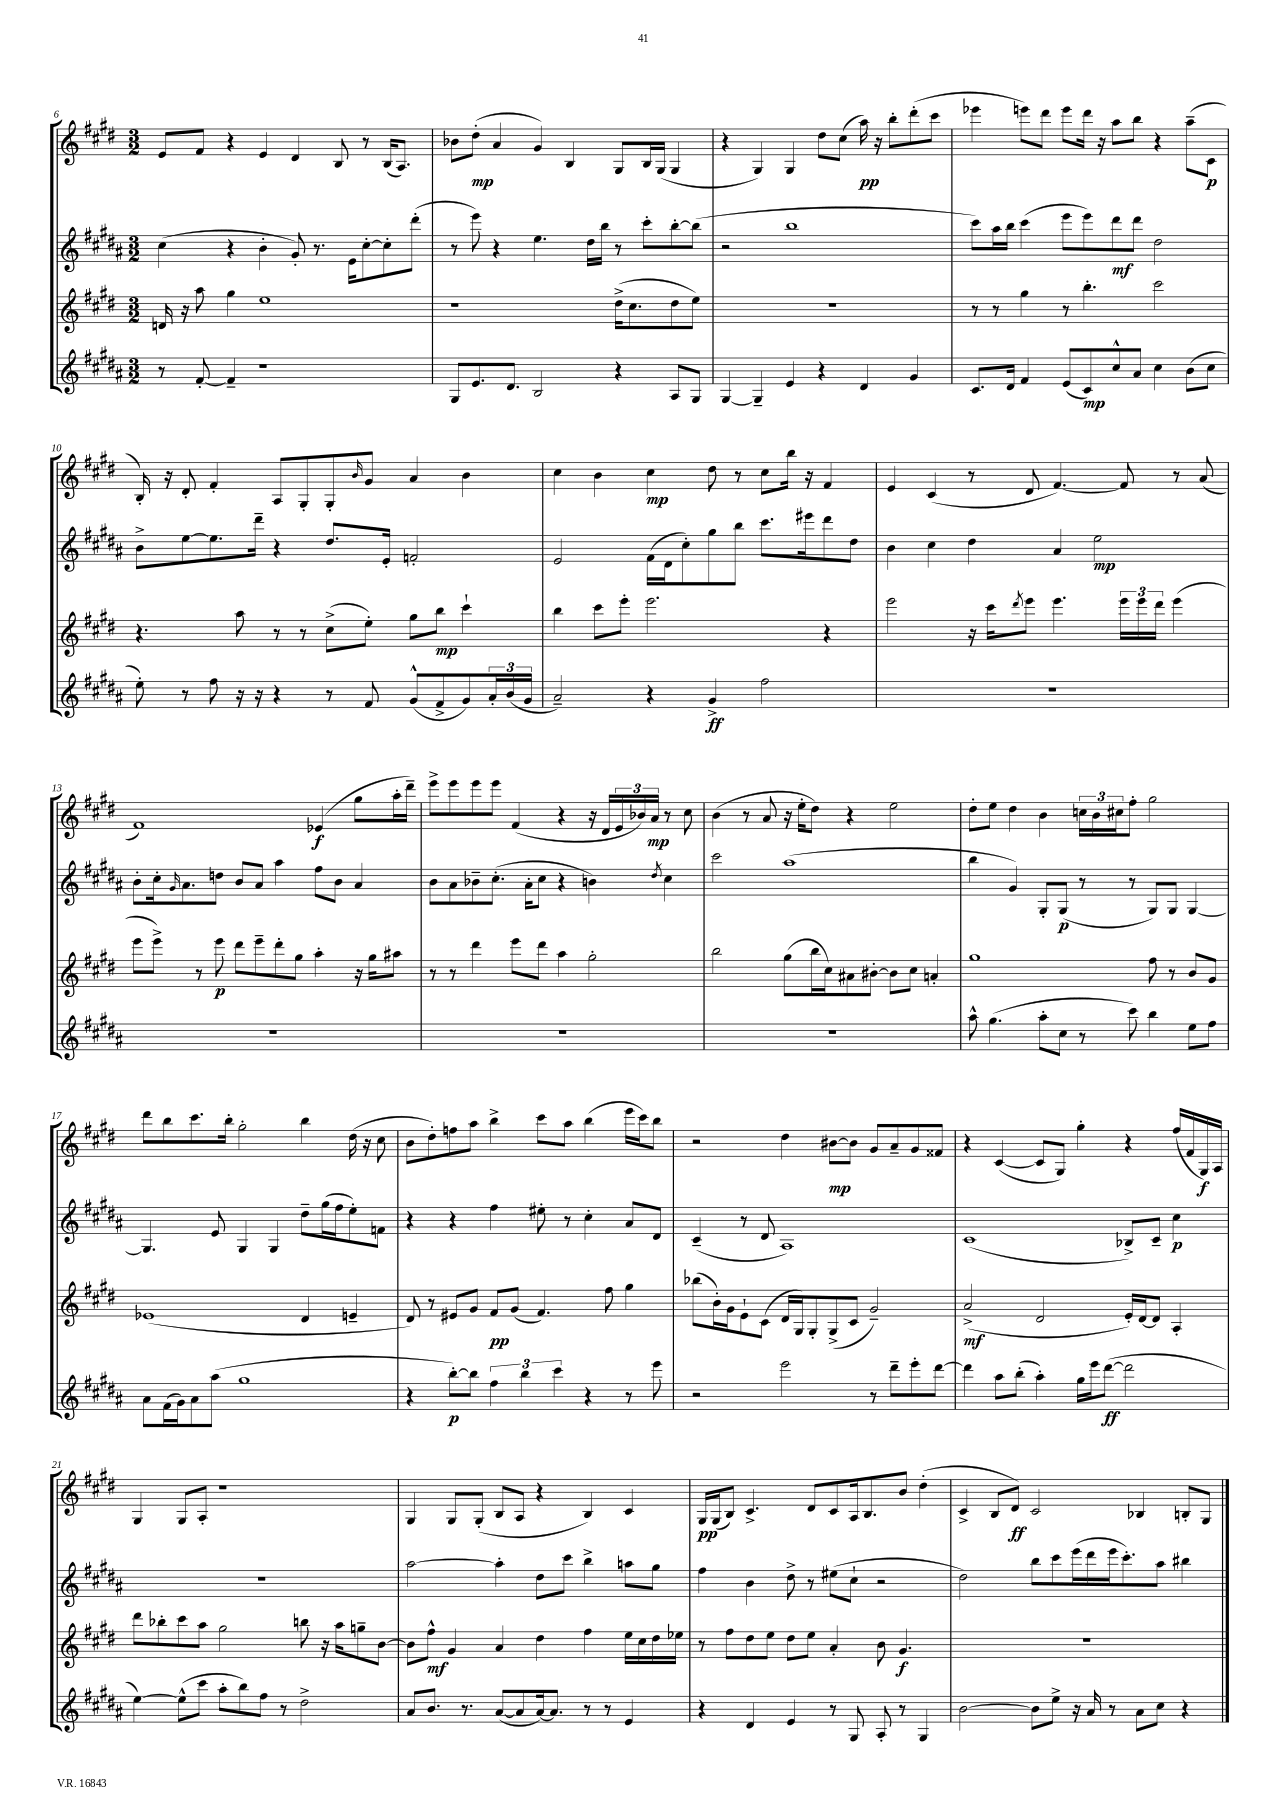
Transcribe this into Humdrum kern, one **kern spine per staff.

**kern	**kern	**kern	**kern
*staff4	*staff3	*staff2	*staff1
*clefG2	*clefG2	*clefG2	*clefG2
*k[f#c#g#d#a#]	*k[f#c#g#d#]	*k[f#c#g#d#a#]	*k[f#c#g#d#]
*M3/2	*M3/2	*M3/2	*M3/2
8r	16d/	(4cc#\	8e/L
.	16r	.	.
[8f#'/	8aa\	.	8f#/J
4f#~/]	4gg#\	4r	4r
1r	1ee	4b'\	4e/
.	.	8g#'/)	4d#/
.	.	8.r	.
.	.	.	8B/
.	.	16e\LK	.
.	.	[8cc#'\	8r
.	.	8cc#'\]	(16B/LK
.	.	.	8.A/J)
.	.	(8ddd#'\J	.
=	=	=	=
8G#/L	1r	8r	8b-\L
8.e/	.	8eee\)	(8dd#'\J
.	.	4r	4a/
8.d#/J	.	.	.
2B/	.	4.ee\	4g#/)
.	.	.	4B/
.	.	16dd#\LL	.
.	.	16bb\JJ	.
4r	(16dd#^\LK	8r	8G#/L
.	8.cc#\	.	.
.	.	8ccc#'\L	16B/L
.	.	.	(16G#/JJ
8A#/L	8dd#\	[8bb'\	4G#/
8G#/J	8ee\J)	(8bb\]J	.
=	=	=	=
[4G#/	1.r	2r	4r
4G#~/]	.	.	4G#/)
4e/	.	1bb	4G#/
4r	.	.	8dd#\L
.	.	.	(8cc#\J
4d#/	.	.	16aa\)
.	.	.	16r
.	.	.	8bb'\L
4g#/	.	.	(8ddd#'\
.	.	.	8ccc#\J
=	=	=	=
8.c#/L	8r	8ccc#\L)	4eee-\
.	8r	16aa#\L	.
16d#/Jk	.	16bb\JJ	.
4f#/	4gg#\	(4ccc#\	8eee\L)
.	.	.	8ddd#\J
(8e/L	8r	8eee\L	8eee\L
8c#/)	4.bb'\	8eee\)	16ddd#\Jk
.	.	.	16r
8cc#^^/	.	8ddd#\	8aa\L
8a#/J	.	8ddd#\J	8bb\J
4cc#\	2ccc#\	2dd#\	4r
(8b\L	.	.	(8aa~\L
8cc#\J	.	.	8c#\J
=	=	=	=
8ee'\)	4.r	8b^\L	16B'/)
.	.	.	16r
8r	.	[8ee\	8d#'/
8ff#\	.	8.ee\]	4f#'/
16r	8aa\	.	.
16r	.	16ddd#~\Jk	.
4r	8r	4r	8A/L
.	8r	.	8G#'/
8r	(8cc#^\L	8.dd#/L	8G#'/
.	.	.	16qqb/
8f#/	8ee'\J)	.	8g#/J
.	.	16e'/Jk	.
(8g#^^/L	8gg#\L	2f'/	4a/
8f#^/	8bb\J	.	.
8g#/)	4ccc#`\	.	4b\
24a#'/L	.	.	.
(24b/	.	.	.
24g#/JJ	.	.	.
=	=	=	=
2a#~/)	4bb\	2e/	4cc#\
.	8ccc#\L	.	4b\
.	8eee'\J	.	.
4r	2.eee\	(16f#\LL	4cc#\
.	.	16d#\J	.
.	.	8cc#'\)	.
4g#^/	.	8gg#\	8dd#\
.	.	8bb\J	8r
2ff#\	.	8.ccc#\L	8cc#\L
.	.	.	16bb\Jk
.	.	16eee#\k	16r
.	4r	8ddd#\	4f#/
.	.	8dd#\J	.
=	=	=	=
1.r	2eee\	4b\	4e/
.	.	4cc#\	(4c#/
.	16r	4dd#\	8r
.	16ccc#\LK	.	.
.	8qddd#/	.	.
.	8eee\J	.	8d#/
.	4.eee\	4a#/	[4.f#/)
.	.	2ee\	.
.	24eee\LL	.	8f#/]
.	24eee\	.	.
.	24ddd#\JJ	.	.
.	(4eee\	.	8r
.	.	.	(8a/
=	=	=	=
1.r	8eee\L	8b'\L	1f#)
.	8eee^\J)	16cc#'\k	.
.	.	16qqg#/	.
.	.	8.a#\	.
.	8r	.	.
.	8eee\	8dd\J	.
.	8ddd#\L	8b/L	.
.	8eee~\	8a#/J	.
.	8ddd#'\	4aa#\	.
.	8gg#\J	.	.
.	4aa'\	8ff#\L	(4e-/
.	.	8b\J	.
.	16r	4a#/	8gg#\L
.	16gg#\LK	.	.
.	8aa#\J	.	16aa'\L
.	.	.	16ddd#~\JJ)
=	=	=	=
1.r	8r	8b\L	8eee^\L
.	8r	8a#\	8eee\
.	4ddd#\	8b-~\	8eee\
.	.	(8.cc#'\J	8eee\J
.	8eee\L	.	(4f#/
.	.	16a#'\LK	.
.	8ddd#\J	8cc#\J	.
.	4aa\	4r	4r
.	2gg#'\	4b\)	16r
.	.	.	16d#/LL
.	.	.	24e/
.	.	.	24b-/)
.	.	.	24a/JJ
.	.	8qdd#/	.
.	.	4cc#\	8r
.	.	.	8cc#\
=	=	=	=
1.r	2bb\	2ccc#\	(4b\
.	.	.	8r
.	.	.	8a/
.	(8gg#\L	(1aa#	16r
.	.	.	16ee'\LK
.	16bb\L	.	8dd#\J)
.	16cc#\J)	.	.
.	8a#\	.	4r
.	[8b#'\J	.	.
.	8b#\]L	.	2ee\
.	8cc#\J	.	.
.	4a'/	.	.
=	=	=	=
8aa#^^\	1gg#	4bb\	8dd#'\L
(4.gg#\	.	.	8ee\J
.	.	4g#/)	4dd#\
8aa#'\L	.	8G#'/L	4b\
8cc#\J	.	(8G#/J	.
8r	.	8r	24cc\LL
.	.	.	24b\
.	.	.	24cc#\J
8ccc#\)	.	8r	8ff#'\J
4bb\	8ff#\	8G#/L)	2gg#\
.	8r	8G#/J	.
8ee\L	8b/L	[4G#/	.
8ff#\J	8g#/J	.	.
=	=	=	=
8a#\L	(1e-	4.G#/]	8ddd#\L
(16f#\L	.	.	8bb\
16g#\J)	.	.	.
8a#\	.	.	8.ccc#\
(8aa#\J	.	8e/	.
.	.	.	16bb'\Jk
1gg#	.	4G#/	2gg#'\
.	.	4G#/	.
.	4d#/	8dd#~\L	4bb\
.	.	(16gg#\L	.
.	.	16ff#\J	.
.	4e~/	8ee'\)	(16dd#\
.	.	.	16r
.	.	8f\J	8cc#\
=	=	=	=
4r	8d#/)	4r	8b\L
.	8r	.	8dd#'\)
[8bb'\L)	8e#/L	4r	8ff\
8bb\]J	8g#/J	.	8aa\J
6ff#\	8f#/L	4ff#\	4bb^\
.	(8g#/J	.	.
6bb\	.	.	.
.	4.f#/)	8ee#'\	8ccc#\L
6ccc#\	.	.	.
.	.	8r	8aa\J
4r	.	4cc#'\	(4bb\
.	8ff#\	.	.
8r	4gg#\	8a#/L	16eee\LL
.	.	.	16ccc#\J)
8eee\	.	8d#/J	8bb\J
=	=	=	=
2r	(8bb-\L	(4c#~/	2r
.	16b'\L)	.	.
.	16g#\J	.	.
.	8e`\	8r	.
.	(8c#\J	8d#/	.
2eee\	16d#/LL	1A#)	4dd#\
.	16G#/J)	.	.
.	8G#'/	.	.
.	(8G#^/	.	[8b#\L
.	8c#/J	.	8b#\]J
8r	2g#~/)	.	8g#/L
8ddd#~\L	.	.	8a~/
8eee'\	.	.	8g#/
[8ddd#\J	.	.	8f##/J
=	=	=	=
4ddd#\]	(2a^/	(1c#	4r
8aa#\L	.	.	([4c#/
(8bb'\J	.	.	.
4aa#'\)	2d#/	.	8c#/]L
.	.	.	8G#/J)
16gg#\LL	.	.	4gg#'\
16eee\J	.	.	.
([8ddd#\J	.	.	.
2ddd#\]	16e'/LL)	8B-^/L)	4r
.	[16d#/J	.	.
.	8d#/]J	8c#~/J	.
.	4A'/	4cc#\	(16ff#/LL
.	.	.	16f#/
.	.	.	16G#/)
.	.	.	16A/JJ
=	=	=	=
[4ee\)	8ddd#\L	1.r	4G#/
.	8bb-'\	.	.
(8ee^^\]L	8ccc#\	.	8G#/L
8ccc#\J	8aa\J	.	8A'/J
8aa#'\L	2gg#\	.	1r
8bb\)	.	.	.
8ff#\J	.	.	.
8r	.	.	.
2dd#^\	8bb\	.	.
.	16r	.	.
.	16aa\LK	.	.
.	8gg~\	.	.
.	[8b\J	.	.
=	=	=	=
8a#/L	8b\]L	[2aa#\	4G#/
8.b/J	8ff#^^\J	.	.
.	4g#/	.	8G#/L
8.r	.	.	.
.	.	.	(8G#'/J
([8a#/L	4a/	4aa#'\]	8B/L
8a#/]	.	.	8A/J
[16a#/k)	4dd#\	8dd#\L	4r
8.a#/]J	.	.	.
.	.	8ccc#\J	.
8r	4ff#\	4bb^\	4B/)
8r	.	.	.
4e/	16ee\LL	8aa\L	4c#/
.	16cc#\	.	.
.	16dd#\	8gg#\J	.
.	16ee-\JJ	.	.
=	=	=	=
4r	8r	4ff#\	16G#/LL
.	.	.	(16G#/J
.	8ff#\L	.	8B/J)
4d#/	8dd#\	4b\	4.c#^/
.	8ee\J	.	.
4e/	8dd#\L	8dd#^\	.
.	8ee\J	8r	8d#/L
8r	4a'/	(8ee#\L	8c#/
8G#/	.	8cc#`\J	16A/k
.	.	.	8.B/
8A#'/	8b\	2r	.
8r	4.g#/	.	8b/J
4G#/	.	.	(4dd#'\
=	=	=	=
[2b\	1.r	2dd#\)	4c#^/
.	.	.	8B/L
.	.	.	8d#/J)
8b\]L	.	8bb\L	2c#/
8ee^\J	.	8ccc#\	.
16r	.	(16eee\L	.
16a#/	.	16ddd#\	.
8r	.	16eee\J	.
.	.	8.ccc#'\)	.
8a#\L	.	.	4B-/
8cc#\J	.	8aa#\J	.
4r	.	4bb#\	8B'/L
.	.	.	8G#/J
==	==	==	==
*-	*-	*-	*-
